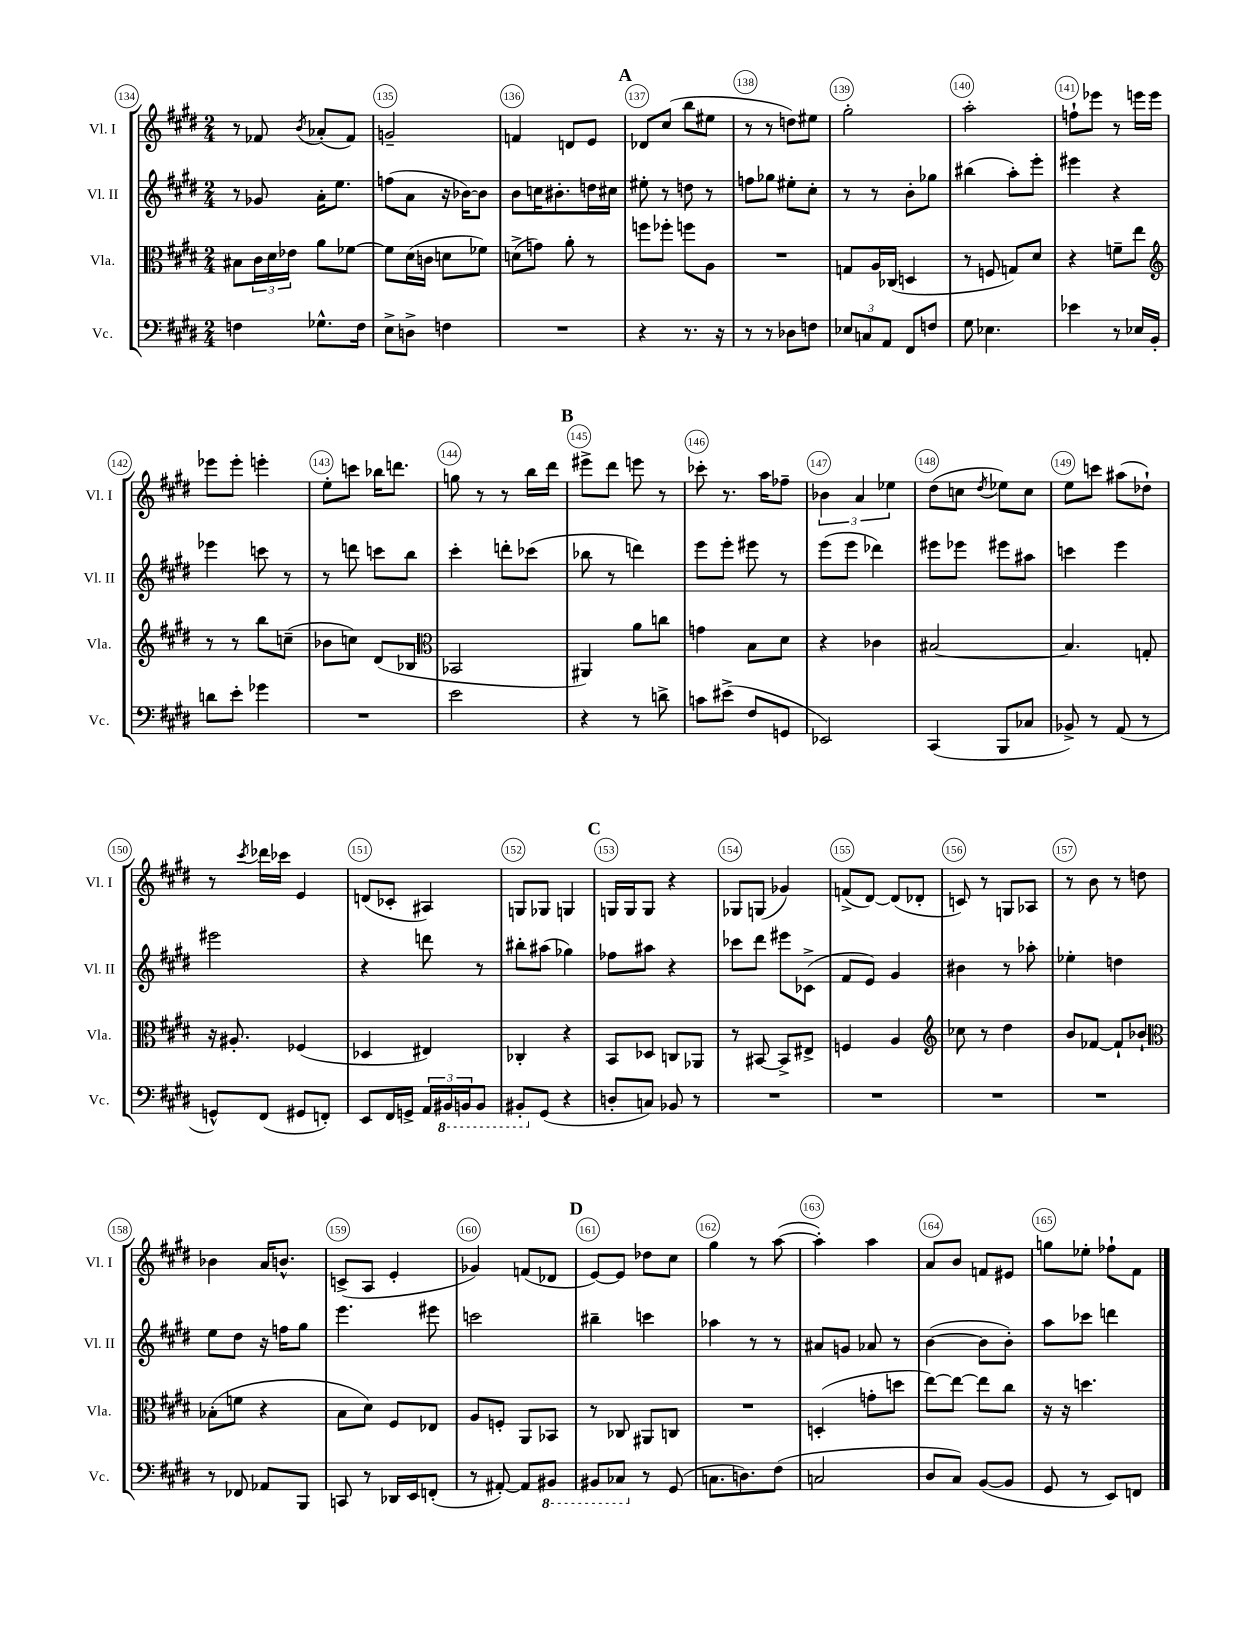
<<
\new StaffGroup <<
\new Staff = "s0" \with { instrumentName = "Vl. I" shortInstrumentName = "Vl. I" } {
    \clef treble \key e \major \numericTimeSignature \time 2/4
    r8 fes'8 \acciaccatura { b'8 } aes'8-.( fes'8) |
    g'2-- |
    f'4 d'8 e'8 |
    \mark \markup { \bold "A" } des'8 cis''8( b''8 eis''8 |
    r8 r8 d''8) eis''8 |
    gis''2-. |
    a''2-. |
    f''8-! ees'''8 r8 e'''16 e'''16 |
    ees'''8 ees'''8-. e'''4-. |
    e''8-. c'''8 bes''16 d'''8. |
    g''8 r8 r8 b''16 dis'''16 |
    \mark \markup { \bold "B" } eis'''8-> dis'''8 e'''8 r8 |
    ces'''8-. r8. a''16 fes''8-- |
    \tuplet 3/2 { bes'4 a'4 ees''4 } |
    dis''8( c''8 \acciaccatura { dis''8 } ees''8) c''8 |
    e''8 c'''8 ais''8( des''8-!) |
    r8 \acciaccatura { cis'''8 } des'''16 ces'''16 e'4 |
    d'8( ces'8-. ais4) |
    g8 ges8 g4 |
    \mark \markup { \bold "C" } g16 g16 g8 r4 |
    ges8 g8( ges'4) |
    f'8->( dis'8~) dis'8( des'8-. |
    c'8) r8 g8 aes8 |
    r8 b'8 r8 d''8 |
    bes'4 a'16 b'8.-^ |
    c'8->( a8 e'4-. |
    ges'4) f'8( des'8 |
    \mark \markup { \bold "D" } e'8~) e'8 des''8 cis''8 |
    gis''4 r8 a''8~( |
    a''4-.) a''4 |
    a'8 b'8 f'8 eis'8 |
    g''8 ees''8-. fes''8-! fis'8 \bar "|." |
}
\new Staff = "s1" \with { instrumentName = "Vl. II" shortInstrumentName = "Vl. II" } {
    \clef treble \key e \major \numericTimeSignature \time 2/4
    r8 ges'8 a'16-. e''8. |
    f''8( a'8 r16 bes'16~) bes'8 |
    b'8 c''16 bis'8.-. d''16 cis''16 |
    \mark \markup { \bold "A" } eis''8-. r8 d''8 r8 |
    f''8 ges''8 eis''8-. cis''8-. |
    r8 r8 b'8-. ges''8 |
    bis''4( a''8-.) e'''8-. |
    eis'''4 r4 |
    ees'''4 c'''8 r8 |
    r8 d'''8 c'''8 b''8 |
    cis'''4-. d'''8-. ces'''8( |
    \mark \markup { \bold "B" } bes''8 r8 d'''4) |
    e'''8 e'''8-. eis'''8 r8 |
    e'''8( e'''8 des'''4) |
    eis'''8 ees'''8 eis'''8 ais''8 |
    c'''4 e'''4 |
    eis'''2 |
    r4 d'''8 r8 |
    bis''8-. ais''8( ges''4) |
    \mark \markup { \bold "C" } fes''8 ais''8 r4 |
    ces'''8 dis'''8 eis'''8 ces'8->( |
    fis'8 e'8) gis'4 |
    bis'4 r8 aes''8-. |
    ees''4-. d''4 |
    e''8 dis''8 r16 f''16 gis''8 |
    e'''4. eis'''8 |
    c'''2 |
    \mark \markup { \bold "D" } bis''4-- c'''4 |
    aes''4 r8 r8 |
    ais'8 g'8 aes'8 r8 |
    b'4~( b'8 b'8-.) |
    a''8 ces'''8 d'''4 \bar "|." |
}
\new Staff = "s2" \with { instrumentName = "Vla." shortInstrumentName = "Vla." } {
    \clef alto \key e \major \numericTimeSignature \time 2/4
    bis8 \tuplet 3/2 { cis'16 dis'16 ees'16 } a'8 fes'8~ |
    fes'8 dis'16( c'16 d'8 fes'8) |
    d'8->( g'8) a'8-. r8 |
    \mark \markup { \bold "A" } f''8 fes''8-. f''8 a8 |
    R2 |
    g8 a16 ces16( d4 |
    r8 f8 g8) dis'8 |
    r4 f'8-- e''8 |
    \clef treble r8 r8 b''8 c''8--( |
    bes'8 c''8) dis'8( bes8 |
    \clef alto bes,2 |
    \mark \markup { \bold "B" } ais,4) a'8 c''8 |
    g'4 b8 dis'8 |
    r4 ces'4 |
    bis2~ |
    bis4. g8-. |
    r16 ais8.-. fes4( |
    des4 eis4) |
    ces4-. r4 |
    \mark \markup { \bold "C" } b,8 des8 c8 aes,8 |
    r8 bis,8~ bis,8-> eis8-> |
    f4 a4 |
    \clef treble ces''8 r8 dis''4 |
    b'8 fes'8~ fes'8-! bes'8-! |
    \clef alto bes8-.( f'8 r4 |
    b8 dis'8) fis8 ees8 |
    a8 f8-. a,8 bes,8 |
    \mark \markup { \bold "D" } r8 ces8 ais,8 c8 |
    R2 |
    d4-.( g'8-. d''8 |
    e''8~) e''8~ e''8 cis''8 |
    r16 r16 d''4. \bar "|." |
}
\new Staff = "s3" \with { instrumentName = "Vc." shortInstrumentName = "Vc." } {
    \clef bass \key e \major \numericTimeSignature \time 2/4
    f4 ges8.-^ f16 |
    e8-> d8-> f4 |
    R2 |
    \mark \markup { \bold "A" } r4 r8. r16 |
    r8 r8 des8 f8 |
    \tuplet 3/2 { ees8 c8 a,8 } fis,8 f8 |
    gis8 ees4. |
    ees'4 r8 ees16 b,16-. |
    d'8 e'8-. ges'4 |
    R2 |
    e'2 |
    \mark \markup { \bold "B" } r4 r8 d'8-> |
    c'8 eis'8->( fis8 g,8 |
    ees,2) |
    cis,4( b,,8 ces8 |
    bes,8->) r8 a,8( r8 |
    g,8-^) fis,8( gis,8 f,8-.) |
    e,8 fis,16 g,16-> \tuplet 3/2 { a,16 \ottava #-1 bis,,16 b,,16 } b,,8 |
    bis,,8-. \ottava #0 gis,8( r4 |
    \mark \markup { \bold "C" } d8-. c8) bes,8 r8 |
    R2 |
    R2 |
    R2 |
    R2 |
    r8 fes,8 aes,8 b,,8 |
    c,8 r8 des,16 e,16 f,8-.( |
    r8 ais,8~-.) ais,8 \ottava #-1 bis,,8 |
    \mark \markup { \bold "D" } bis,,8 ces,8 \ottava #0 r8 gis,8( |
    c8. d8.) fis8( |
    c2 |
    dis8 cis8) b,8~( b,8 |
    gis,8 r8 e,8) f,8 \bar "|." |
}
>>
>>
\layout { \context { \Score currentBarNumber = #134 \override BarNumber.break-visibility = ##(#f #t #t) barNumberVisibility = #all-bar-numbers-visible \override BarNumber.stencil = #(make-stencil-circler 0.1 0.3 ly:text-interface::print) } }
